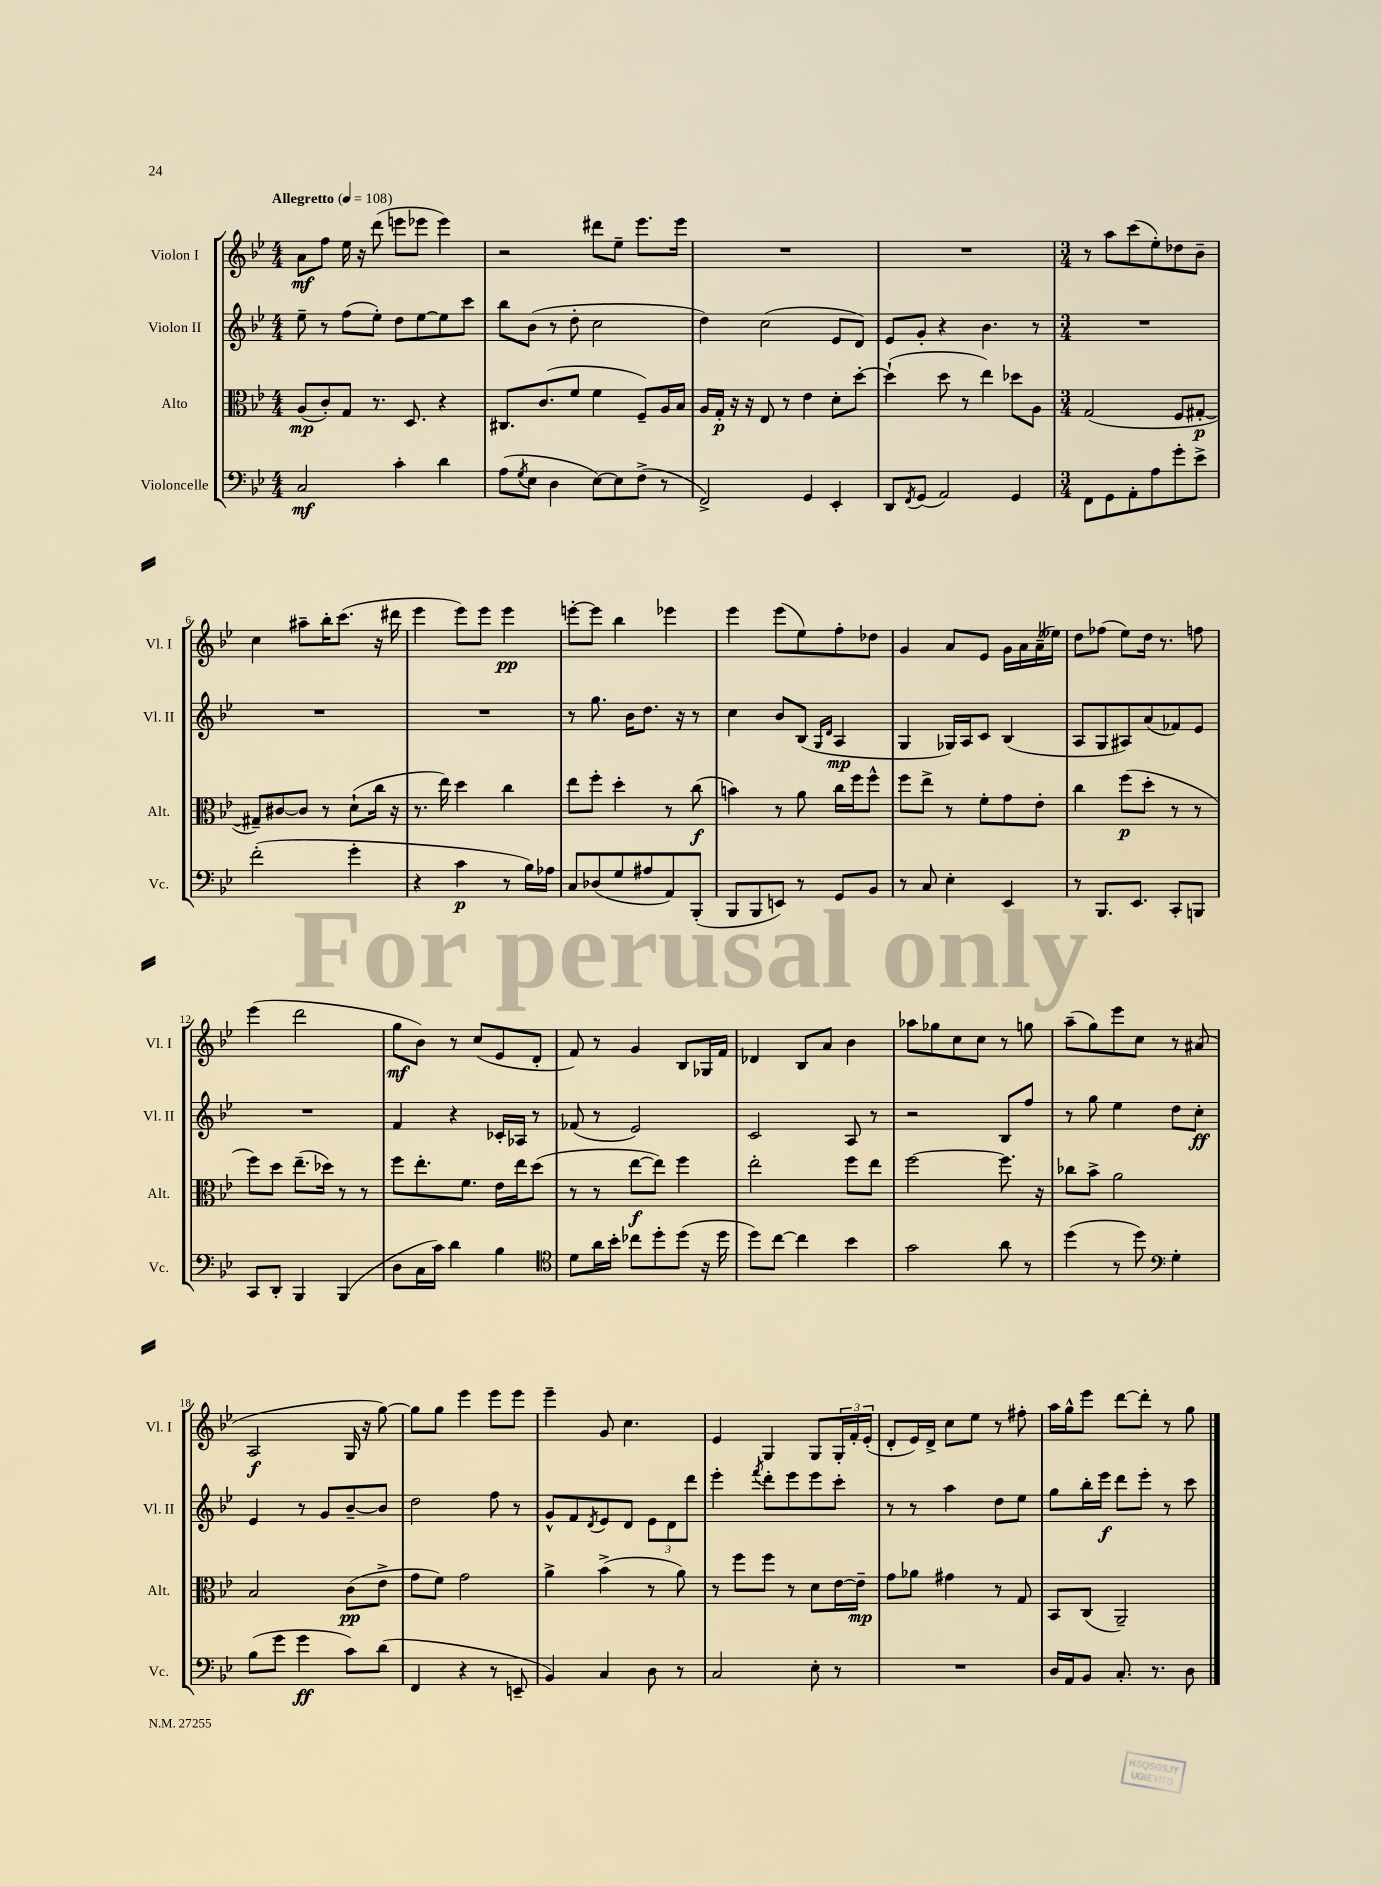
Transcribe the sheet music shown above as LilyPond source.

<<
\new StaffGroup <<
\new Staff = "s0" \with { instrumentName = "Violon I" shortInstrumentName = "Vl. I" } {
    \clef treble \key bes \major \numericTimeSignature \time 4/4 \tempo "Allegretto" 4 = 108
    a'8\mf f''8 ees''16 r16 d'''8( e'''8 ees'''8 ees'''4) |
    r2 dis'''8 ees''8-- ees'''8. ees'''16 |
    R1 |
    R1 |
    \numericTimeSignature \time 3/4 r8 a''8 c'''8( ees''8-.) des''8 bes'8-- |
    c''4 ais''8-- bes''16-. c'''8.( r16 dis'''16 |
    ees'''4 ees'''8) ees'''8 ees'''4\pp |
    e'''8~-. e'''8 bes''4 ees'''4 |
    ees'''4 ees'''8( ees''8) f''8-. des''8 |
    g'4 a'8 ees'8 g'16 a'16 a'16--( eeses''16) |
    d''8 fes''8( ees''8) d''16 r8. f''8 |
    ees'''4( d'''2 |
    g''8\mf bes'8) r8 c''8( ees'8 d'8-. |
    f'8) r8 g'4 bes8 ges16 f'16 |
    des'4 bes8 a'8 bes'4 |
    aes''8 ges''8 c''8 c''8 r8 g''8 |
    a''8--( g''8) ees'''8 c''8 r8 ais'8( |
    a2\f g16 r16 g''8~) |
    g''8 g''8 ees'''4 ees'''8 ees'''8 |
    ees'''4-- g'8 c''4. |
    ees'4 g4 g8 \tuplet 3/2 { g16-. f'16-. ees'16-.( } |
    d'8-. ees'16) d'16-> c''8 ees''8 r8 fis''8-. |
    a''16 g''16-^ ees'''8 d'''8~ d'''8-. r8 g''8 \bar "|." |
}
\new Staff = "s1" \with { instrumentName = "Violon II" shortInstrumentName = "Vl. II" } {
    \clef treble \key bes \major \numericTimeSignature \time 4/4
    ees''8-- r8 f''8( ees''8-.) d''8 ees''8~ ees''8 c'''8 |
    bes''8 bes'8( r8 d''8-. c''2 |
    d''4) c''2( ees'8 d'8) |
    ees'8 g'8-. r4 bes'4. r8 |
    \numericTimeSignature \time 3/4 R2. |
    R2. |
    R2. |
    r8 g''8. bes'16 d''8. r16 r8 |
    c''4 bes'8 bes8( \grace { g16 d'16 } a4\mp |
    g4 ges16) a16 c'8 bes4( |
    a8 g8 ais8) a'8( fes'8) ees'8 |
    R2. |
    f'4 r4 ces'16-. aes16 r8 |
    fes'8( r8 ees'2) |
    c'2 a8 r8 |
    r2 bes8 f''8 |
    r8 g''8 ees''4 d''8 c''8-.\ff |
    ees'4 r8 g'8 bes'8~-- bes'8 |
    d''2 f''8 r8 |
    g'8-^ f'8 \acciaccatura { d'8 } ees'8 d'8 \tuplet 3/2 { ees'8 d'8 d'''8 } |
    ees'''4-. \acciaccatura { f'''8 } d'''8-. ees'''8 ees'''8 c'''8-. |
    r8 r8 a''4 d''8 ees''8 |
    g''8 bes''16-. ees'''16\f d'''8 ees'''8-. r8 c'''8 \bar "|." |
}
\new Staff = "s2" \with { instrumentName = "Alto" shortInstrumentName = "Alt." } {
    \clef alto \key bes \major \numericTimeSignature \time 4/4
    a8\mp( c'8-.) g8 r8. d8. r4 |
    cis8. c'8.( f'8 f'4 f8--) a16 bes16 |
    a16 g16-.\p r16 r16 ees8 r8 ees'4 d'8-. d''8~-. |
    d''4-!( d''8 r8 ees''4) des''8 a8 |
    \numericTimeSignature \time 3/4 g2( f8 gis8~-.\p |
    gis8--) cis'8~ cis'8 r8 d'8-!( c''16 r16 |
    r8. ees''16) d''4 c''4 |
    ees''8 f''8-. d''4-. r8 c''8\f( |
    b'4) r8 a'8 c''16 f''16 f''8-^ |
    f''8 ees''8-> r8 f'8-. g'8 ees'8-. |
    c''4 f''8\p( d''8-. r8 r8 |
    f''8) d''8 ees''8.--( des''16) r8 r8 |
    f''8 ees''8.-. f'8. ees'16 ees''16 d''8( |
    r8 r8 ees''8~\f ees''8) f''4 |
    ees''2-. f''8 ees''8 |
    f''2~ f''8. r16 |
    ces''8 bes'8-> a'2 |
    bes2 c'8\pp( ees'8-> |
    g'8 f'8) g'2 |
    a'4-> bes'4->( r8 a'8) |
    r8 f''8 f''8 r8 d'8 ees'16~ ees'16--\mp |
    g'8 aes'8 gis'4 r8 g8 |
    bes,8 c8( a,2--) \bar "|." |
}
\new Staff = "s3" \with { instrumentName = "Violoncelle" shortInstrumentName = "Vc." } {
    \clef bass \key bes \major \numericTimeSignature \time 4/4
    c2\mf c'4-. d'4 |
    a8( \acciaccatura { g8 } ees8 d4 ees8~) ees8 f8->( r8 |
    f,2->) g,4 ees,4-. |
    d,8 \acciaccatura { f,8 } g,8( a,2) g,4 |
    \numericTimeSignature \time 3/4 f,8 g,8 a,8-. a8 g'8-. ees'8-> |
    f'2-.( g'4-. |
    r4 c'4\p r8 bes16) aes16 |
    c8 des8( g8 ais8 a,8) bes,,8-.( |
    bes,,8 bes,,8 e,8) r8 g,8 bes,8 |
    r8 c8 ees4-. ees,4 |
    r8 bes,,8. ees,8. c,8-. b,,8 |
    c,8 d,8-. bes,,4 bes,,4( |
    d8 c16 c'16) d'4 bes4 |
    \clef tenor d'8 a'16 bes'16-. ces''8 d''8-. d''8( r16 d''16 |
    d''8) c''8~ c''4 bes'4 |
    g'2 a'8 r8 |
    d''4( r8 d''8) \clef bass g4-. |
    bes8( g'8 g'4\ff c'8) d'8( |
    f,4 r4 r8 e,8-- |
    bes,4) c4 d8 r8 |
    c2 ees8-. r8 |
    R2. |
    d16 a,16 bes,8 c8.-. r8. d8 \bar "|." |
}
>>
>>
